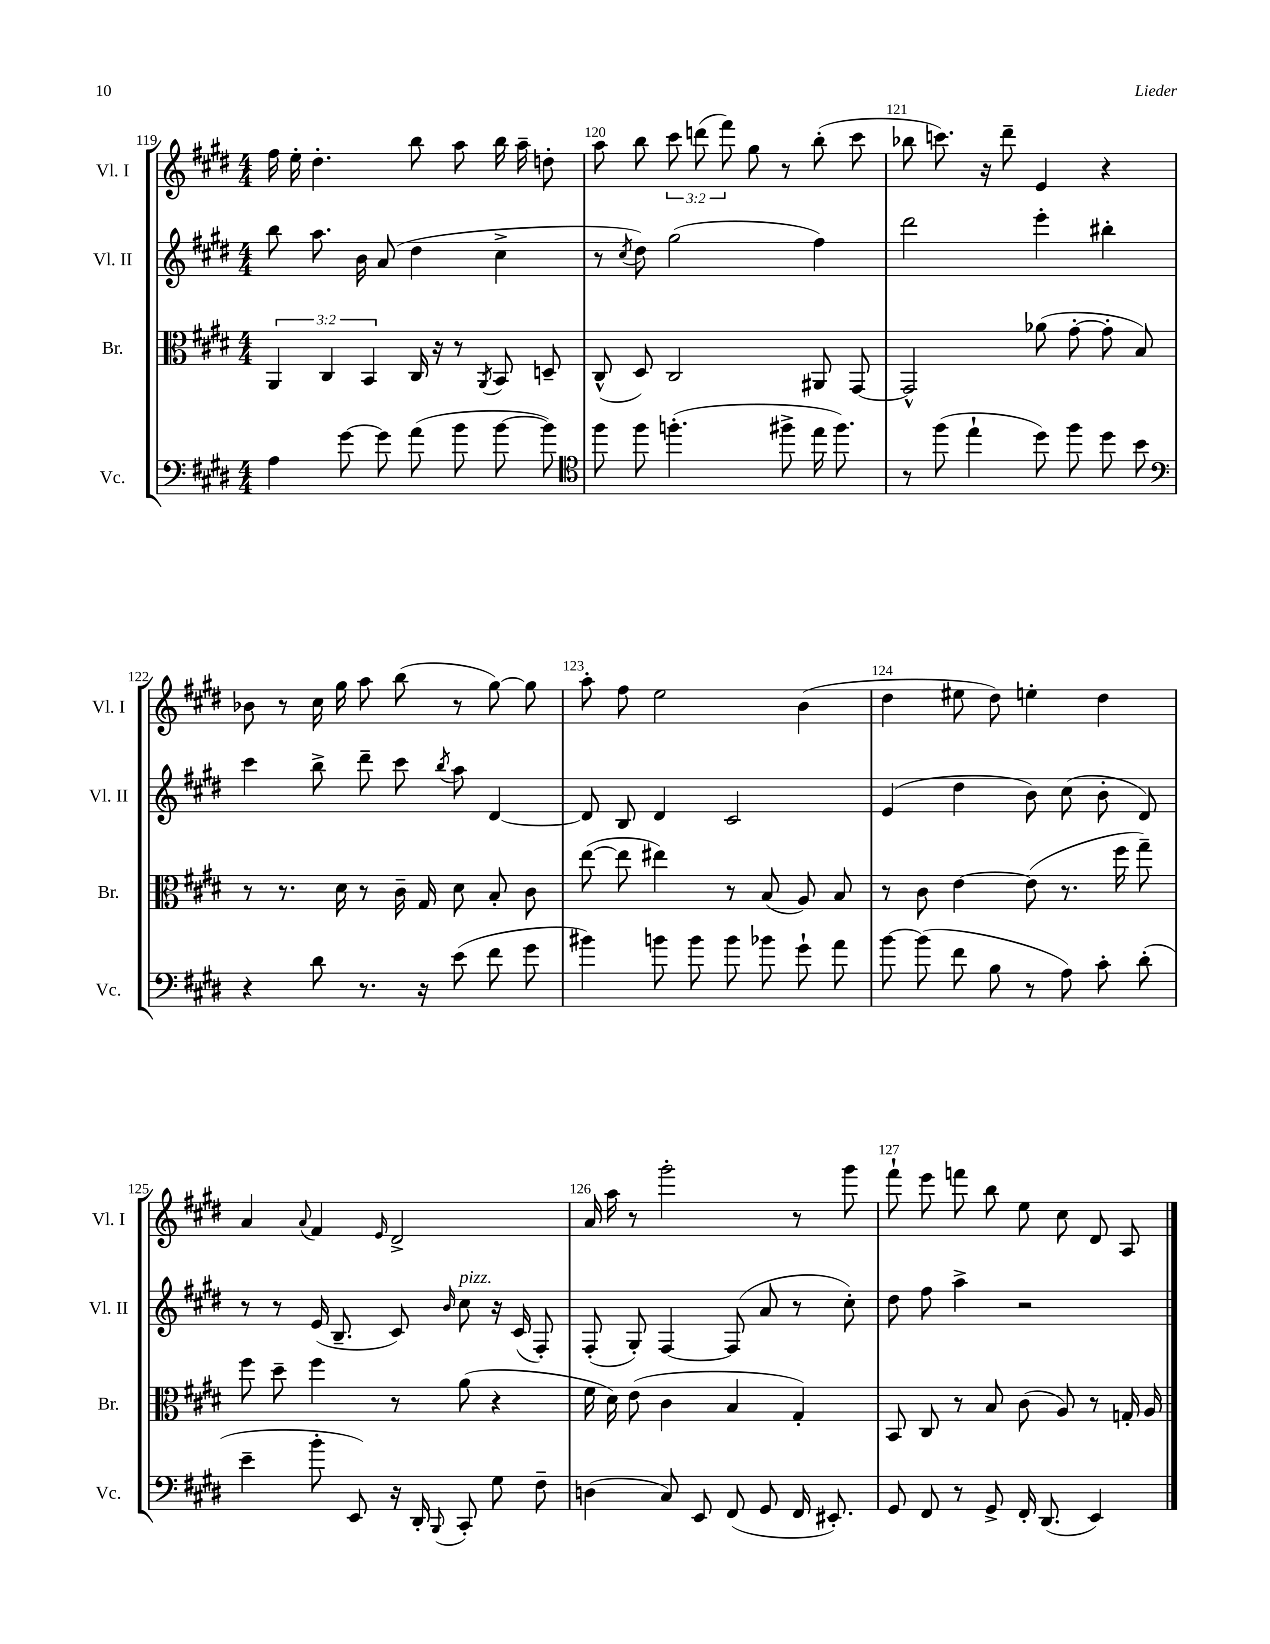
<<
\new StaffGroup <<
\new Staff = "s0" \with { instrumentName = "Vl. I" shortInstrumentName = "Vl. I" } {
    \clef treble \key e \major \numericTimeSignature \time 4/4 \override Staff.TupletNumber.text = #tuplet-number::calc-fraction-text
    \autoBeamOff fis''16 e''16-. dis''4.-. b''8 a''8 b''16 a''16-- d''8-. |
    a''8 b''8 \tuplet 3/2 { cis'''8 d'''8( fis'''8) } gis''8 r8 b''8-.( cis'''8 |
    bes''8 c'''8.) r16 dis'''8-- e'4 r4 |
    bes'8 r8 cis''16 gis''16 a''8 b''8( r8 gis''8~) gis''8 |
    a''8-. fis''8 e''2 b'4( |
    dis''4 eis''8 dis''8) e''4-. dis''4 |
    a'4 \appoggiatura { a'8 } fis'4 \grace { e'16 } dis'2-> |
    a'16 a''16 r8 gis'''2-. r8 gis'''8 |
    fis'''8-! e'''8 f'''8 b''8 e''8 cis''8 dis'8 a8 \bar "|." |
}
\new Staff = "s1" \with { instrumentName = "Vl. II" shortInstrumentName = "Vl. II" } {
    \clef treble \key e \major \numericTimeSignature \time 4/4
    \autoBeamOff b''8 a''8. b'16 a'8( dis''4 cis''4-> |
    r8 \acciaccatura { cis''8 } dis''8) gis''2( fis''4) |
    dis'''2 e'''4-. bis''4-. |
    cis'''4 b''8-> dis'''8-- cis'''8 \acciaccatura { b''8 } a''8 dis'4~ |
    dis'8 b8 dis'4 cis'2 |
    e'4( dis''4 b'8) cis''8( b'8-. dis'8) |
    r8 r8 e'16( b8.-- cis'8) \grace { b'16 } cis''8^\markup { \italic "pizz." } r16 cis'16( fis8-.) |
    fis8-.( gis8-.) fis4~ fis8( a'8 r8 cis''8-.) |
    dis''8 fis''8 a''4-> r2 \bar "|." |
}
\new Staff = "s2" \with { instrumentName = "Br." shortInstrumentName = "Br." } {
    \clef alto \key e \major \numericTimeSignature \time 4/4 \override Staff.TupletNumber.text = #tuplet-number::calc-fraction-text
    \autoBeamOff \tuplet 3/2 { a,4 cis4 b,4 } cis16 r16 r8 \acciaccatura { a,8 } b,8 d8-- |
    cis8-^( dis8) cis2 ais,8 gis,8~ |
    gis,2-^ aes'8( gis'8~-. gis'8-. b8) |
    r8 r8. dis'16 r8 cis'16-- gis16 dis'8 b8-. cis'8 |
    e''8~( e''8 eis''4) r8 b8( a8) b8 |
    r8 cis'8 e'4~ e'8( r8. fis''16 gis''8--) |
    fis''8 dis''8-- fis''4 r8 a'8( r4 |
    fis'16 dis'16) e'8( cis'4 b4 gis4-.) |
    b,8 cis8 r8 b8 cis'8( a8) r8 g16-. a16 \bar "|." |
}
\new Staff = "s3" \with { instrumentName = "Vc." shortInstrumentName = "Vc." } {
    \clef bass \key e \major \numericTimeSignature \time 4/4
    \autoBeamOff a4 gis'8~ gis'8 a'8( b'8 b'8~ b'8) |
    \clef tenor fis''8 fis''8 f''4.-.( fis''8-> e''16 fis''8.) |
    r8 fis''8( e''4-! dis''8) fis''8 dis''8 b'8 |
    \clef bass r4 dis'8 r8. r16 e'8( fis'8 gis'8 |
    bis'4) b'8 b'8 b'8 bes'8 gis'8-! a'8 |
    b'8~ b'8( fis'8 b8 r8 a8) cis'8-. dis'8-.( |
    e'4-- b'8-. e,8) r16 dis,16-. \appoggiatura { b,,8 } cis,8-. gis8 fis8-- |
    d4( cis8) e,8 fis,8( gis,8 fis,16 eis,8.-.) |
    gis,8 fis,8 r8 gis,8-> fis,16-. dis,8.( e,4) \bar "|." |
}
>>
>>
\layout { \context { \Score currentBarNumber = #119 \override BarNumber.break-visibility = ##(#f #t #t) barNumberVisibility = #all-bar-numbers-visible } }
